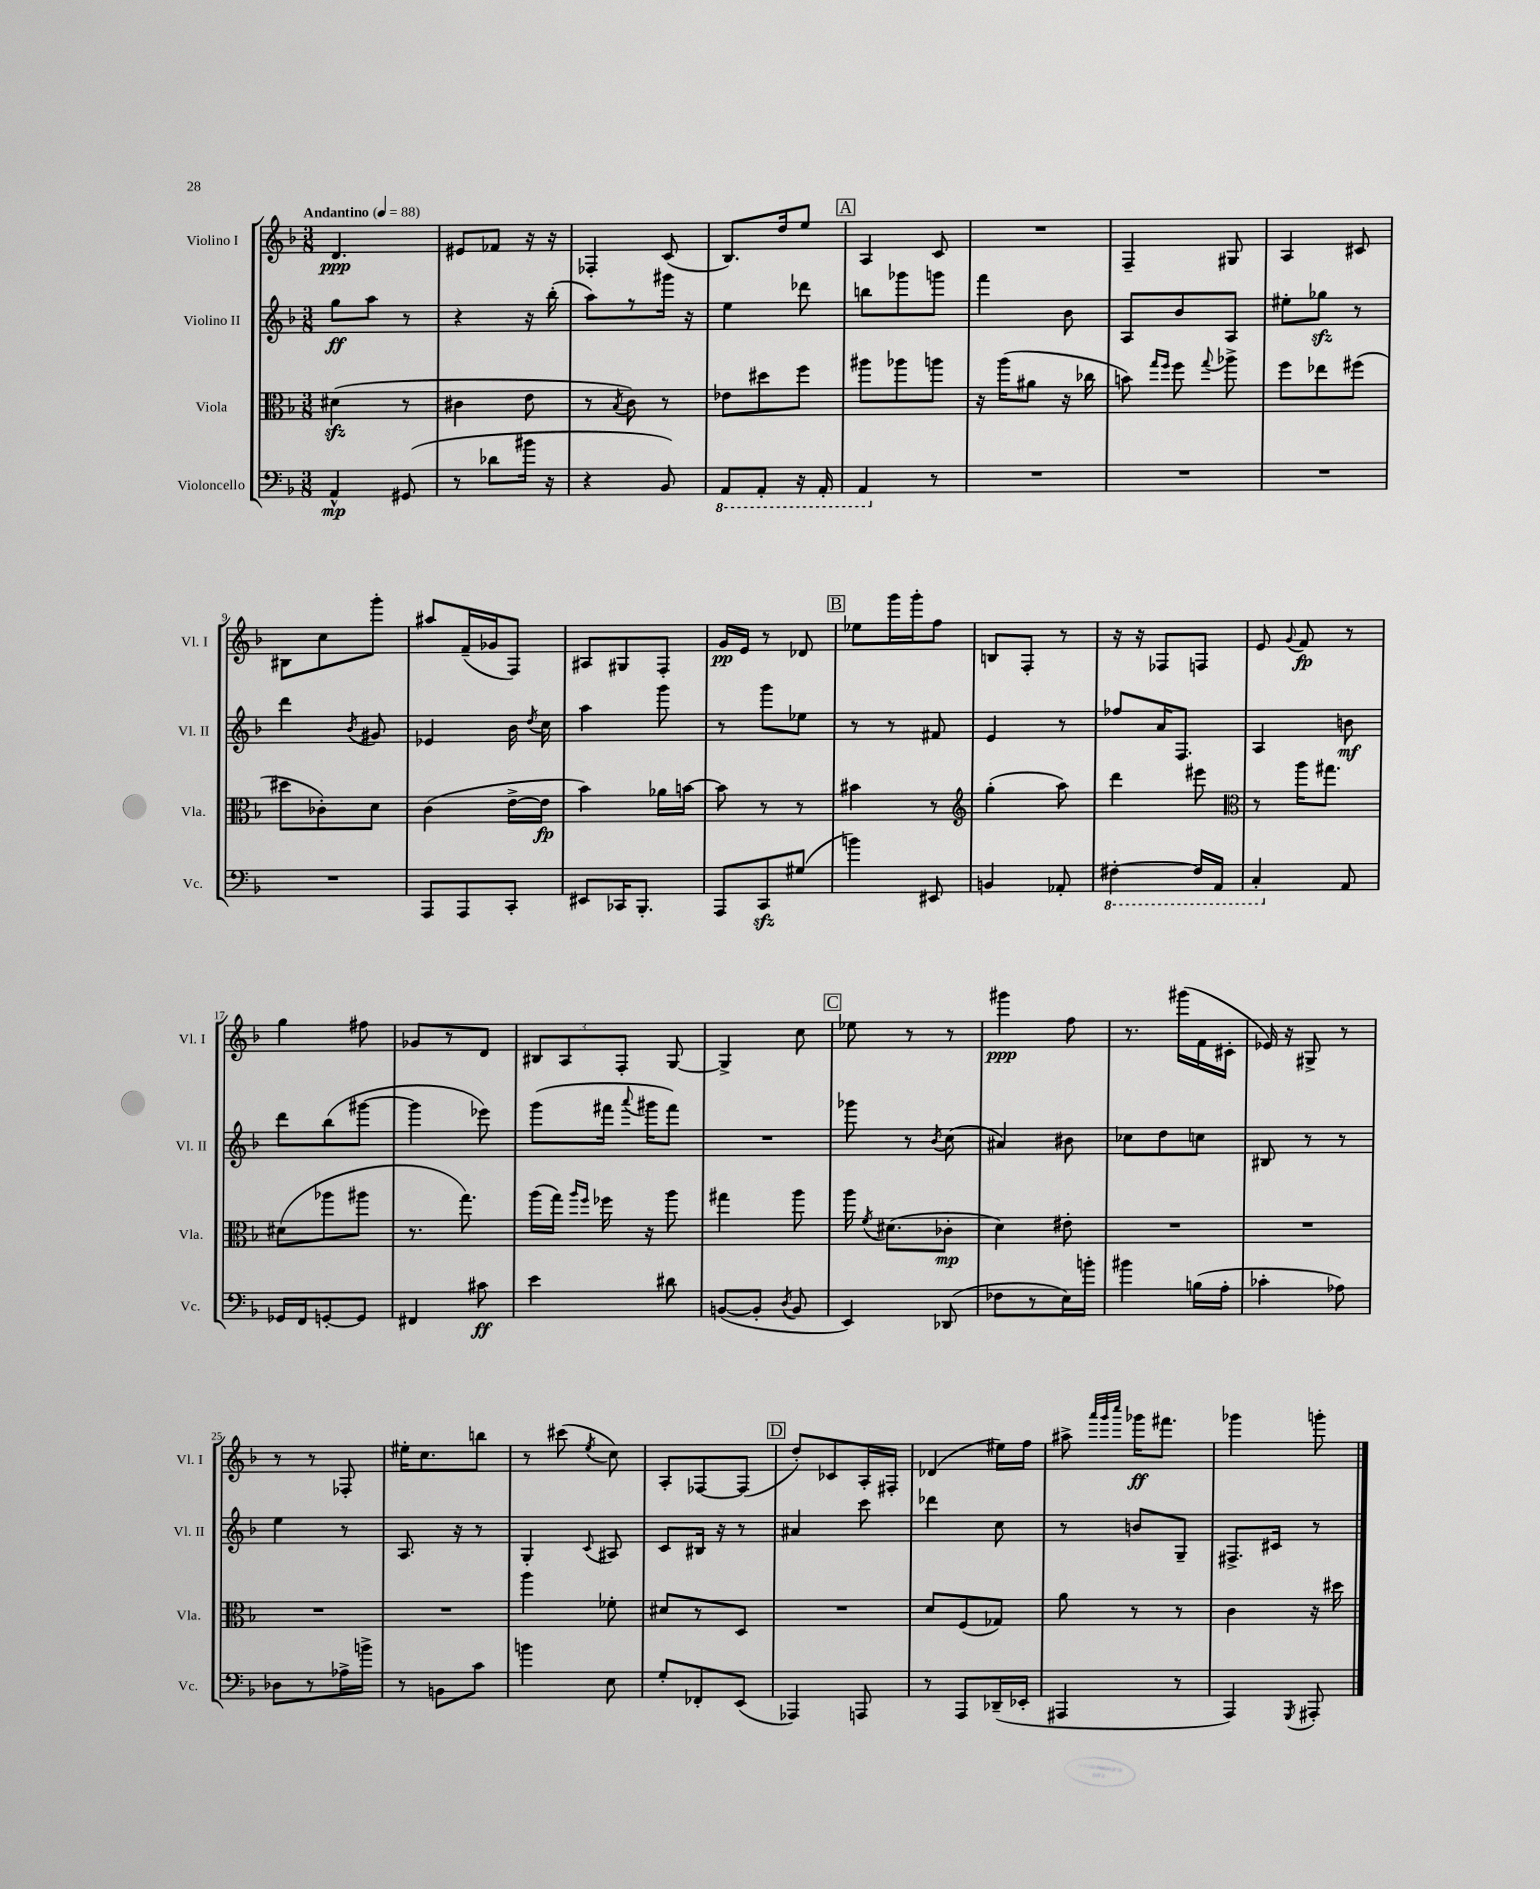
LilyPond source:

<<
\new StaffGroup <<
\new Staff = "s0" \with { instrumentName = "Violino I" shortInstrumentName = "Vl. I" } {
    \clef treble \key f \major \numericTimeSignature \time 3/8 \tempo "Andantino" 4 = 88
    \autoBeamOff d'4.\ppp |
    eis'8[ fes'8] r16 r16 |
    fes4-. c'8( |
    bes8.[) d''16 e''8] |
    \mark \markup { \box "A" } a4 c'8 |
    R4. |
    f4-- gis8 |
    a4 cis'8 |
    bis8[ c''8 g'''8]-. |
    ais''8[ f'16--( ges'16 f8]) |
    ais8[ gis8 f8]-. |
    g'16[\pp e'16] r8 des'8 |
    \mark \markup { \box "B" } ees''8[ g'''16 g'''16-. f''8] |
    b8[ f8]-. r8 |
    r16 r16 fes8[ f8] |
    e'8 \appoggiatura { g'8 } f'8\fp r8 |
    g''4 fis''8 |
    ges'8[ r8 d'8] |
    \tuplet 3/2 { bis8[ a8 f8]-. } g8~ |
    g4-> c''8 |
    \mark \markup { \box "C" } ees''8 r8 r8 |
    gis'''4\ppp f''8 |
    r8. gis'''16[( f'16 cis'16]-. |
    ees'16) r16 gis8-> r8 |
    r8 r8 fes8-. |
    eis''16[-. c''8. b''8] |
    r8 cis'''8( \acciaccatura { e''8 } c''8) |
    a8[-. fes8~ fes8]( |
    \mark \markup { \box "D" } d''8[-.) ces'8 a16-. fis16]-. |
    des'4( eis''16[) f''16] |
    ais''8-> \grace { a'''32[ g'''32 c''''32] } ges'''16[\ff fis'''8.] |
    ges'''4 g'''8-. \bar "|." |
}
\new Staff = "s1" \with { instrumentName = "Violino II" shortInstrumentName = "Vl. II" } {
    \clef treble \key f \major \numericTimeSignature \time 3/8
    \autoBeamOff g''8[\ff a''8] r8 |
    r4 r16 bes''16-.( |
    a''8[) r8 gis'''16] r16 |
    e''4 des'''8 |
    \mark \markup { \box "A" } b''8[ ges'''8 g'''8] |
    f'''4 bes'8 |
    a8[ bes'8 a8] |
    eis''8[-. ges''8]\sfz r8 |
    d'''4 \acciaccatura { bes'8 } gis'8 |
    ees'4 bes'16 \acciaccatura { d''8 } c''16 |
    a''4 g'''8 |
    r8 g'''8[ ees''8] |
    \mark \markup { \box "B" } r8 r8 fis'8 |
    e'4 r8 |
    fes''8[ a'16 f8.] |
    a4 b'8\mf |
    d'''8[ bes''8( gis'''8]~ |
    gis'''4 ees'''8) |
    g'''8[( fis'''16] \appoggiatura { a'''8 } gis'''16[ fis'''8]) |
    R4. |
    \mark \markup { \box "C" } ges'''8 r8 \acciaccatura { bes'8 } c''8( |
    ais'4) bis'8 |
    ces''8[ d''8 c''8] |
    bis8 r8 r8 |
    e''4 r8 |
    a8. r16 r8 |
    g4-. \appoggiatura { c'8 } ais8 |
    c'8[ bis16] r16 r8 |
    \mark \markup { \box "D" } ais'4 c'''8 |
    des'''4 c''8 |
    r8 b'8[ g8]-- |
    fis8.[-> cis'16] r8 \bar "|." |
}
\new Staff = "s2" \with { instrumentName = "Viola" shortInstrumentName = "Vla." } {
    \clef alto \key f \major \numericTimeSignature \time 3/8
    \autoBeamOff dis'4\sfz( r8 |
    cis'4 e'8 |
    r8 \acciaccatura { bes8 } c'8) r8 |
    ees'8[ dis''8 f''8] |
    \mark \markup { \box "A" } ais''8[ aes''8 a''8] |
    r16 a''16[( ais'8] r16 ces''16 |
    b'8) \grace { g''16[ f''16] } f''8 \appoggiatura { g''8 } aes''8-> |
    f''8[ ees''8 fis''8]( |
    dis''8[ ces'8-.) d'8] |
    c'4( e'16[~-> e'16]\fp |
    bes'4) aes'16[ b'16]~ |
    b'8 r8 r8 |
    \mark \markup { \box "B" } bis'4 r8 |
    \clef treble g''4-.( a''8) |
    d'''4 eis'''8 |
    \clef alto r8 a''16[ gis''8.] |
    dis'8[( aes''8 ais''8] |
    r8. g''8.) |
    a''16[( g''16]) \grace { a''16[ f''16] } fes''16 r16 a''8 |
    gis''4 a''8 |
    \mark \markup { \box "C" } a''16 \acciaccatura { f'8 } dis'8.[( ces'8]-.\mp |
    d'4) eis'8-. |
    R4. |
    R4. |
    R4. |
    R4. |
    a''4 fes'8-. |
    dis'8[ r8 d8] |
    \mark \markup { \box "D" } R4. |
    d'8[ f8( ges8]) |
    a'8 r8 r8 |
    c'4 r16 dis''16 \bar "|." |
}
\new Staff = "s3" \with { instrumentName = "Violoncello" shortInstrumentName = "Vc." } {
    \clef bass \key f \major \numericTimeSignature \time 3/8
    \autoBeamOff a,4-^\mp gis,8( |
    r8 des'8[ bis'16] r16 |
    r4 bes,8) |
    \ottava #-1 a,,8[ a,,8]-. r16 a,,16-. |
    \mark \markup { \box "A" } a,,4 \ottava #0 r8 |
    R4. |
    R4. |
    R4. |
    R4. |
    a,,8[ a,,8 c,8]-. |
    eis,8[ ces,16 bes,,8.]-. |
    a,,8[ c,8\sfz gis8]( |
    \mark \markup { \box "B" } b'4) eis,8 |
    b,4 aes,8-. |
    \ottava #-1 fis,4~-. fis,16[ a,,16] |
    c,4-. \ottava #0 a,8 |
    ges,16[ f,16 g,8~-. g,8] |
    fis,4 cis'8\ff |
    e'4 dis'8 |
    b,8[~( b,8]-. \acciaccatura { d8 } b,8 |
    \mark \markup { \box "C" } e,4) des,8( |
    fes8[ r8 e16) b'16]-. |
    bis'4 b16[( a16]-. |
    ces'4-. aes8) |
    des8[ r8 aes16-> b'16]-> |
    r8 b,8[ c'8] |
    b'4 e8 |
    g8[-. fes,8-. e,8]( |
    \mark \markup { \box "D" } aes,,4) a,,8 |
    r8 a,,8[ des,16--( ees,16]-. |
    ais,,4 r8 |
    a,,4) \acciaccatura { g,,8 } ais,,8-. \bar "|." |
}
>>
>>
